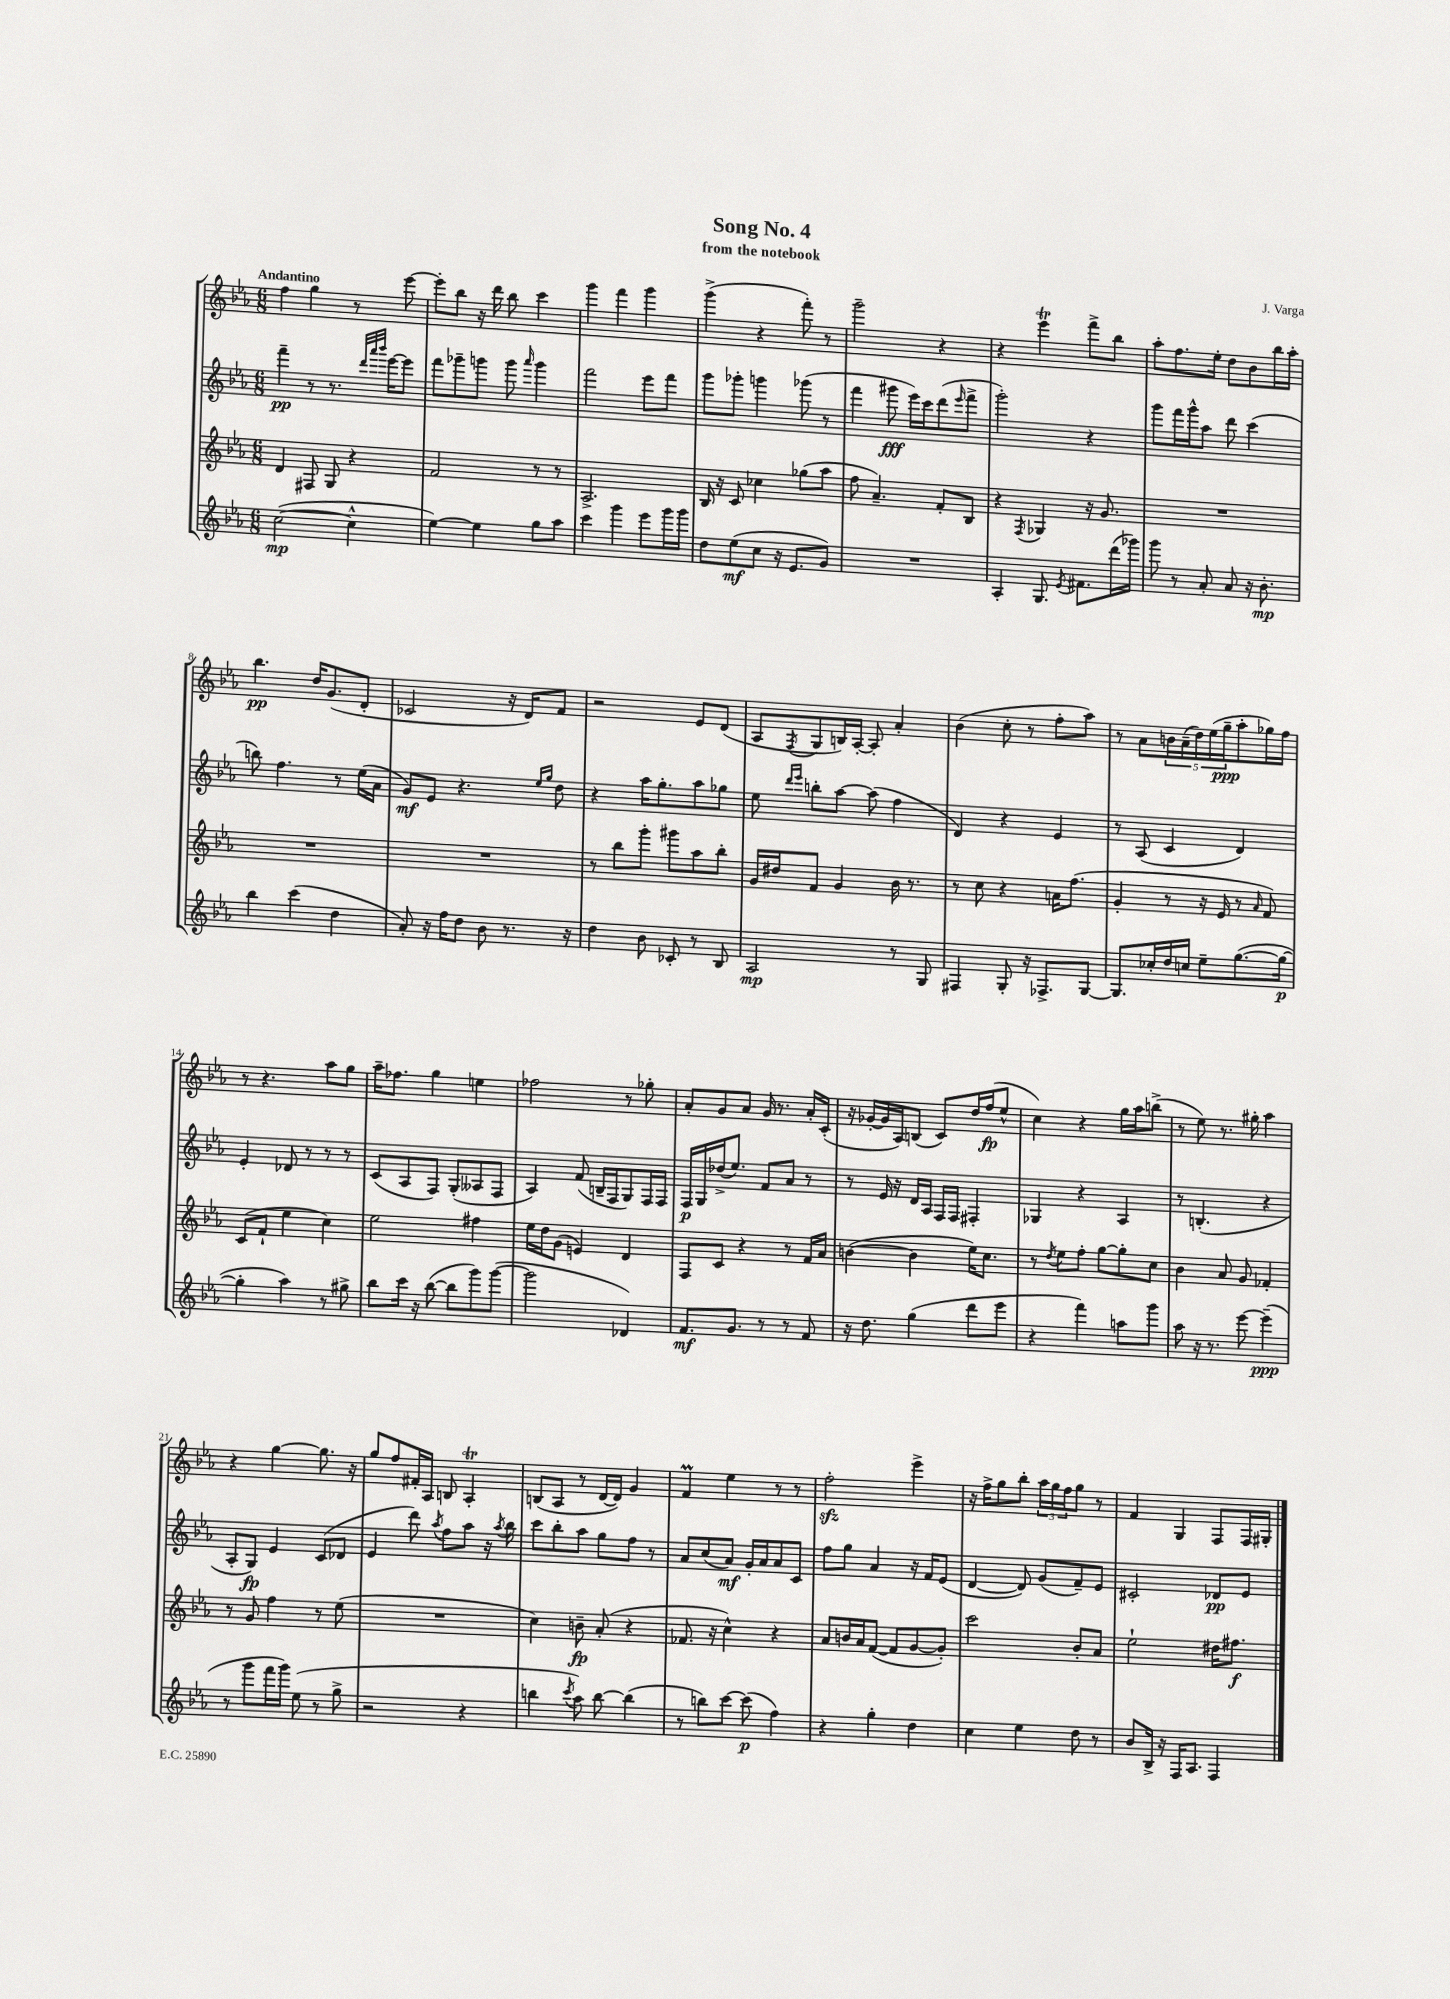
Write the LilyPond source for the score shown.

\header { title = "Song No. 4" composer = "J. Varga" subtitle = "from the notebook" }
<<
\new StaffGroup <<
\new Staff = "s0" {
    \clef treble \key ees \major \numericTimeSignature \time 6/8 \tempo "Andantino"
    f''4 g''4 r8 ees'''8~ |
    ees'''8-. bes''8 r16 d'''16 bes''8 c'''4 |
    g'''4 f'''4 g'''4 |
    g'''4->( r4 f'''8-.) r8 |
    g'''2-- r4 |
    r4 ees'''4\trill f'''8-> bes''8 |
    aes''8-. f''8. ees''16-. d''8 bes'8 bes''16 aes''16-. |
    bes''4.\pp d''16 g'8.( d'8-. |
    ces'2 r16 d'16) f'8 |
    r2 ees'8 d'8( |
    aes8 \acciaccatura { f8 } g8 b16) aes16~-. aes8-. aes'4-. |
    bes'4( c''8-. r8 f''8-. aes''8) |
    r8 aes'8 \tuplet 5/4 { b'16 aes'16--( d''16) ees''16( g''16--\ppp } aes''8-. ges''16) f''16 |
    r8 r4. aes''8 g''8 |
    aes''16-- fes''8. g''4 e''4 |
    fes''2 r8 ges''8-. |
    aes'8-. g'8 aes'8 g'16 r8. aes'16-. c'16-.( |
    r16 ges'16~-. ges'16 aes16) b8( c'8) d''16 f''16\fp( ees''8-^ |
    c''4) r4 g''16 aes''16 b''8->( |
    r8 ees''8) r8. gis''16-. aes''4 |
    r4 g''4~ g''8. r16 |
    g''8 f''8 fis'16-. aes16 b8 aes4-.\trill |
    b8( aes8 r8 d'16~ d'16) g'4 |
    f'4\prall ees''4 r8 r8 |
    f''2-.\sfz ees'''4-> |
    r16 f''16-> g''8 bes''8-. \tuplet 3/2 { aes''16 g''16 f''16 } g''8 r8 |
    f'4 g4 f8 f16 gis16-. \bar "|." |
}
\new Staff = "s1" {
    \clef treble \key ees \major \numericTimeSignature \time 6/8
    f'''4--\pp r8 r8. \grace { d'''32 aes'''32 bes'''32 } ees'''16~ ees'''8 |
    f'''8 ges'''8-- g'''8 g'''8 \grace { aes'''16 } g'''4 |
    f'''2 ees'''8 f'''8 |
    g'''8 ges'''8-. g'''4 ges'''8( r8 |
    f'''4 gis'''8\fff ees'''16) c'''16 d'''8( \grace { ees'''16 } f'''8-> |
    g'''2-.) r4 |
    g'''8 f'''16 g'''16-^ aes''8 d'''8 c'''4( |
    b''8) f''4. r8 ees''16( aes'16 |
    g'8\mf) ees'8 r4. \grace { ees''16 g''16 } d''8 |
    r4 aes''16 g''8.-. aes''8 ges''8 |
    ees''8 \grace { d'''16 ees'''16 } b''8-. aes''8~ aes''8( f''4 |
    d'4) r4 ees'4 |
    r8 aes8( c'4 d'4) |
    ees'4-. des'8 r8 r8 r8 |
    c'8( aes8 f8) g8-.( aeses8 f8 |
    aes4) f'8( b16-- f16 g8) f16 f16 |
    f16\p g16 des''16->( ees''8.) f'8 aes'8 r8 |
    r8 ees'16 r16 d'16 aes16 f16 f16 fis4-. |
    ges4 r4 aes4 |
    r8 b4.-.( r4 |
    aes8-. g8\fp) ees'4 c'8( des'8 |
    ees'4 d'''8) \acciaccatura { aes''8 } f''8 aes''8 r16 \acciaccatura { aes''8 } bes''16 |
    c'''8 bes''8-. aes''8 g''8 f''8 r8 |
    aes'8 c''8( aes'8\mf) g'16-. aes'16 aes'8 c'8 |
    f''8 g''8 aes'4 r16 f'16 ees'8( |
    d'4~ d'8) g'8( f'8--) ees'8 |
    cis'2-. des'8\pp ees'8 \bar "|." |
}
\new Staff = "s2" {
    \clef treble \key ees \major \numericTimeSignature \time 6/8
    d'4 fis8 g8 r4 |
    f'2 r8 r8 |
    aes2.-> |
    bes16 r16 c'8 ces''4 ges''8( aes''8 |
    f''8 aes'4.--) f'8-. bes8 |
    r4 \acciaccatura { f8 } ges4 r16 g'8. |
    R2. |
    R2. |
    R2. |
    r8 bes''8 g'''8-. gis'''8 aes''8 bes''8-. |
    g'16 dis''16 f'8 g'4 bes'16 r8. |
    r8 c''8 r4 a'16 f''8.( |
    g'4-. r8 r16 ees'16 r8 \grace { aes'16 } f'8) |
    c'8( f'8-! ees''4 c''4) |
    ees''2 fis''4 |
    ees''16 d''16 g'8( e'4) d'4 |
    f8 c'8 r4 r8 f'16 aes'16 |
    b'4~( b'4 ees''16) c''8. |
    r8 \acciaccatura { d''8 } ees''8 f''8-. g''8~ g''8-. c''8 |
    bes'4 aes'8 g'8 fes'4-. |
    r8 g'8 f''4 r8 ees''8( |
    R2. |
    c''4) b'8--\fp aes'8-.( r4 |
    fes'8. r16 c''4-^) r4 |
    aes'8 b'16 aes'16 f'8~( f'8 g'8~ g'8-.) |
    c'''2 bes'8-. aes'8 |
    ees''2-! dis''16 fis''8.\f \bar "|." |
}
\new Staff = "s3" {
    \clef treble \key ees \major \numericTimeSignature \time 6/8
    c''2~\mp( c''4-^ |
    ees''4~) ees''4 g''8 aes''8 |
    c'''4 g'''4 ees'''8 g'''16 g'''16 |
    d''8 ees''8\mf( c''8 r16 ees'8. g'8) |
    R2. |
    aes4-. g8. \acciaccatura { ees'8 } fis'8. d'''16( ges'''16) |
    g'''8 r8 aes'8-. aes'8 r16 bes'8.-.\mp |
    bes''4 c'''4( d''4 |
    aes'8-.) r16 f''16 d''8 bes'8 r8. r16 |
    d''4 bes'8 ces'8-. r8 bes8 |
    aes2\mp r8 g8 |
    fis4 g8-. r16 fes8.-> g8~ |
    g8. ces''16-. d''16 c''16 ees''8-- g''8.~( g''16~\p |
    g''4-. aes''4) r8 gis''8-> |
    bes''8 c'''16 r16 bes''8~( bes''8 g'''8) g'''8~( |
    g'''2 des'4) |
    f'8.\mf g'8. r8 r8 f'8 |
    r16 d''8. g''4( d'''8 ees'''8 |
    r4 f'''4) a''8 g'''8 |
    aes''8 r16 r8. ees'''8~ ees'''4--\ppp( |
    r8 g'''8 f'''16 g'''16) ees''8( r8 g''8-> |
    r2 r4 |
    b''4 \acciaccatura { c'''8 } aes''8) b''8~ b''4( |
    r8 b''8) c'''8~ c'''8\p( f''4) |
    r4 g''4-. d''4 |
    c''4 ees''4 d''8 r8 |
    bes'8 bes16-> r16 f16 aes8. f4 \bar "|." |
}
>>
>>
